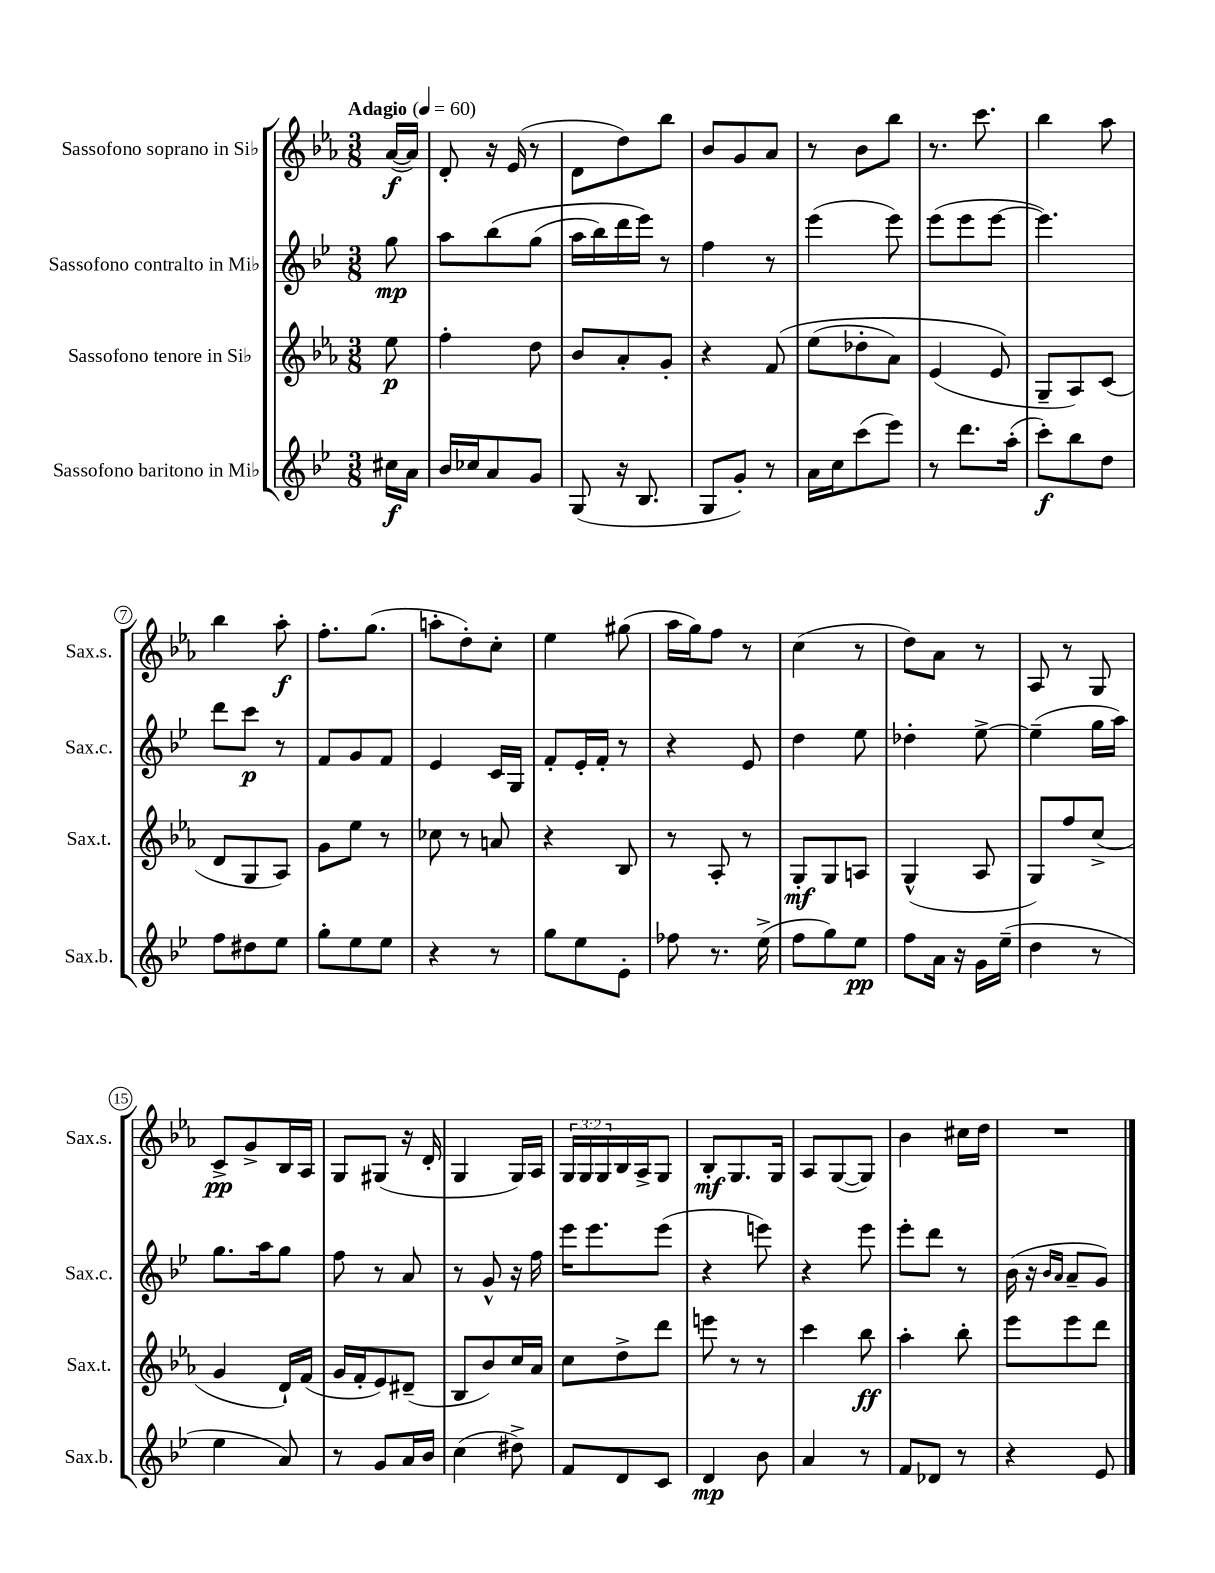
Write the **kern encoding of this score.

**kern	**kern	**kern	**kern
*staff4	*staff3	*staff2	*staff1
*clefG2	*clefG2	*clefG2	*clefG2
*k[b-e-]	*k[b-e-a-]	*k[b-e-]	*k[b-e-a-]
*M3/8	*M3/8	*M3/8	*M3/8
*MM60	*MM60	*MM60	*MM60
16cc#	8ee-	8gg	([16a-
16a	.	.	16a-])
=	=	=	=
16b-	4ff'	8aa	8d'
16cc-	.	.	.
8a	.	&(8bb-	16r
.	.	.	(16e-
8g	8dd	(8gg	8r
=	=	=	=
(8G	8b-	16aa	8d
.	.	16bb-)	.
16r	8a-'	16ddd	8dd)
8.B-	.	16eee-&)	.
.	8g'	8r	8bb-
=	=	=	=
8G	4r	4ff	8b-
8g')	.	.	8g
8r	&(8f	8r	8a-
=	=	=	=
16a	(8ee-	(4eee-	8r
16cc	.	.	.
(8ccc	8dd-'	.	8b-
8eee-)	8a-)	8eee-)	8bb-
=	=	=	=
8r	(4e-	(8eee-	8.r
8.ddd	.	8eee-	.
.	.	.	8.ccc
.	8e-&)	[8eee-	.
(16aa'	.	.	.
=	=	=	=
8ccc')	8G~	4.eee-])	4bb-
8bb-	8A-)	.	.
8dd	(8c	.	8aa-
=	=	=	=
8ff	8d	8ddd	4bb-
8dd#	8G	8ccc	.
8ee-	8A-)	8r	8aa-'
=	=	=	=
8gg'	8g	8f	8.ff'
8ee-	8ee-	8g	.
.	.	.	(8.gg
8ee-	8r	8f	.
=	=	=	=
4r	8cc-	4e-	8aa'
.	8r	.	8dd')
8r	8a	16c	8cc'
.	.	16G	.
=	=	=	=
8gg	4r	8f'	4ee-
8ee-	.	16e-'	.
.	.	16f'	.
8e-'	8B-	8r	(8gg#
=	=	=	=
8ff-	8r	4r	16aa-
.	.	.	16gg)
8.r	8A-'	.	8ff
.	8r	8e-	8r
(16ee-^	.	.	.
=	=	=	=
8ff	8G'	4dd	(4cc
8gg)	8G	.	.
8ee-	8A	8ee-	8r
=	=	=	=
8ff	(4G^^	4dd-'	8dd)
16a	.	.	8a-
16r	.	.	.
16g	8A-	[8ee-^	8r
(16ee-~	.	.	.
=	=	=	=
4dd	8G)	(4ee-~]	8A-
.	8ff	.	8r
8r	(8cc^	16gg	8G
.	.	16aa)	.
=	=	=	=
4ee-	4g	8.gg	8c^
.	.	.	8g^
.	.	16aa	.
8a)	16d`)	8gg	16B-
.	(16f	.	16A-
=	=	=	=
8r	16g	8ff	8G
.	16f'	.	.
8g	8e-)	8r	(8G#
16a	(8d#~	8a	16r
16b-	.	.	16d'
=	=	=	=
(4cc	8B-	8r	4G
.	8b-)	8g^^	.
8dd#^)	16cc	16r	16G)
.	16a-	16ff	16A-
=	=	=	=
8f	8cc	16eee-	24G
.	.	.	24G
.	.	8.eee-	.
.	.	.	24G
8d	8dd^	.	16B-
.	.	.	16A-^
8c	8ddd	(8eee-	8G
=	=	=	=
4d	8eee	4r	8B-'
.	8r	.	8.G
8b-	8r	8eee)	.
.	.	.	16G
=	=	=	=
4a	4ccc	4r	8A-
.	.	.	([8G
8r	8bb-	8eee-	8G])
=	=	=	=
8f	4aa-'	8eee-'	4b-
8d-	.	8ddd	.
8r	8bb-'	8r	16cc#
.	.	.	16dd
=	=	=	=
4r	8eee-	(16b-	4.r
.	.	16r	.
.	.	16qqb-	.
.	.	16qqa	.
.	8eee-	8a~	.
8e-	8ddd	8g)	.
==	==	==	==
*-	*-	*-	*-
